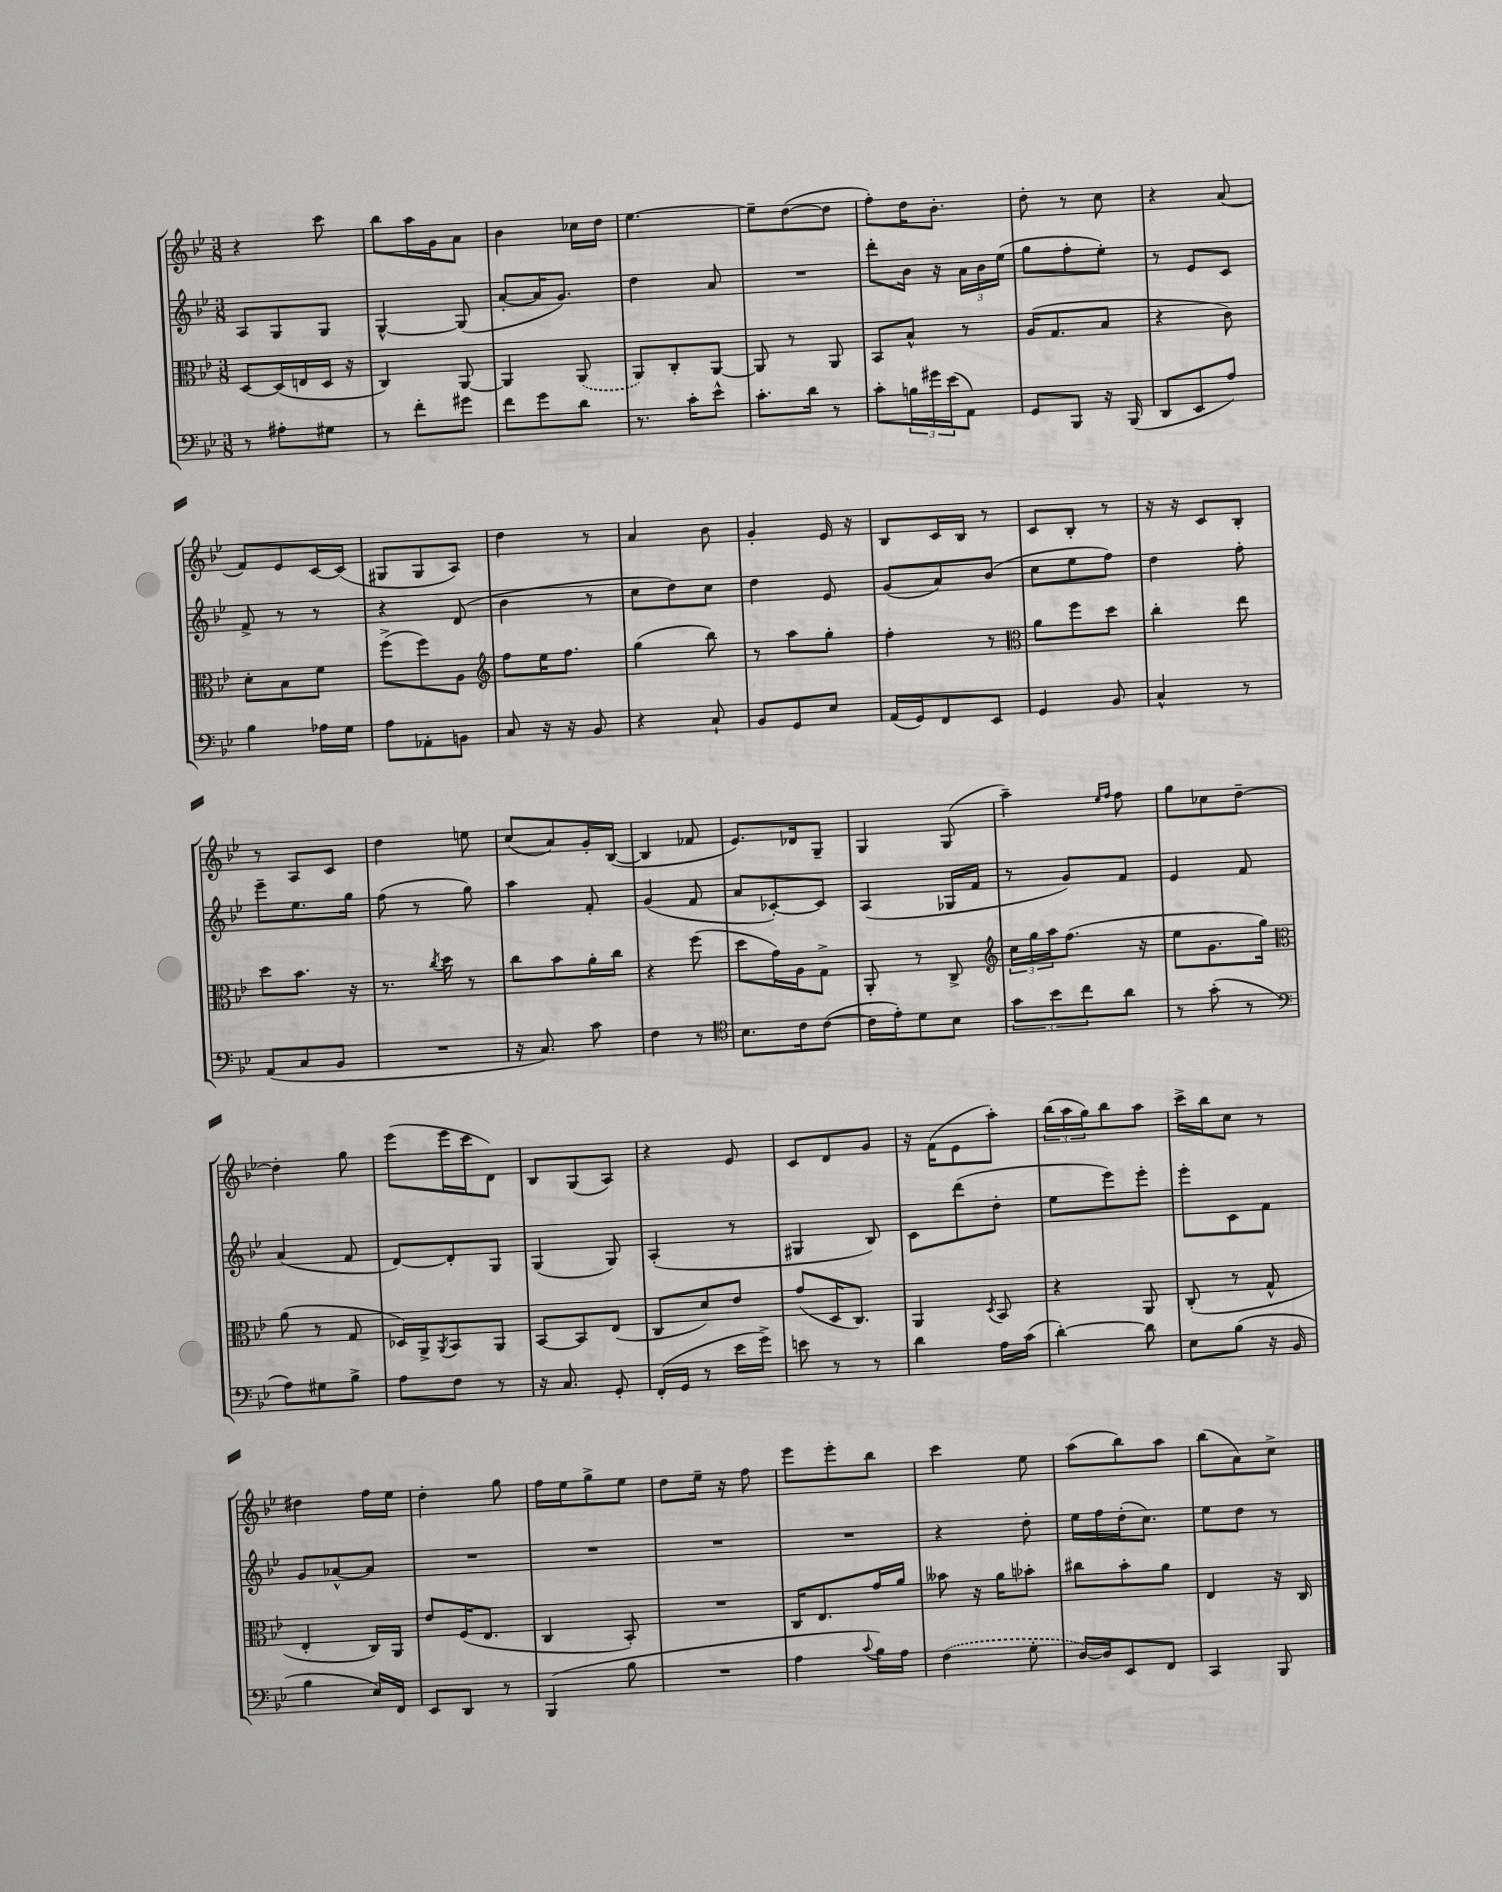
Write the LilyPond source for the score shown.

<<
\new StaffGroup <<
\new Staff = "s0" {
    \clef treble \key bes \major \numericTimeSignature \time 3/8
    r4 c'''8 |
    bes''8 a''16 g'16 a'8 |
    bes'4 ces''16 d''16 |
    ees''4.~ |
    ees''8-- d''8~( d''8 |
    f''8-.) d''16 bes'8.-. |
    d''8-. r8 c''8 |
    r4 a'8( |
    f'8) ees'8 c'16~ c'16( |
    gis8 gis8 a8) |
    d''4 r8 |
    a'4 bes'8 |
    g'4-. ees'16 r16 |
    bes8 c'16 bes16 r8 |
    c'8 bes8-. r8 |
    r16 r16 c'8 bes8-. |
    r8 a8 c'8 |
    d''4 e''8 |
    c''8( a'8) g'16-. bes16~( |
    bes4 fes'8 |
    ees'8.) des'16 g8-- |
    g4 g8( |
    a''4--) \grace { ees''16 f''16 } f''8 |
    g''8 ces''8 d''8~-- |
    d''4-. g''8 |
    ees'''8( ees'''16 c'''16 d'8) |
    bes8 g8( a8) |
    r4 ees'8 |
    c'8 d'8 g'8 |
    r16 f'16( ees'8 a''8-.) |
    \tuplet 3/2 { bes''16( a''16 g''16) } bes''8 a''8 |
    c'''16-> bes''16 c''8 r8 |
    dis''4 f''16 ees''16 |
    d''4-. g''8 |
    f''16 ees''16 g''8-> ees''8 |
    d''8 ees''16-- r16 f''8 |
    ees'''8 ees'''8-. bes''8 |
    c'''4 ees''8 |
    a''8( bes''8) a''8 |
    bes''8( a'8) c''8-> \bar "|." |
}
\new Staff = "s1" {
    \clef treble \key bes \major \numericTimeSignature \time 3/8
    a8 g8 g8 |
    g4~-^ g8( |
    a'8~-. a'16 g'8.) |
    d''4 a'8 |
    R4. |
    d'''8-. bes'16 r16 \tuplet 3/2 { a'16 bes'16 ees''16( } |
    g''8 f''8-. ees''8-.) |
    r8 ees'8 c'8 |
    f'8-> r8 r8 |
    r4 d'8( |
    bes'4 r8 |
    c''8 d''8) c''8 |
    d''4 ees'8 |
    g'8( a'8) bes'8( |
    c''8 ees''8 f''8) |
    d''4 f''8-. |
    ees'''8-- ees''8. g''16 |
    f''8( r8 g''8) |
    a''4 f'8-. |
    g'4( f'8 |
    a'8 ces'8~-.) ces'8 |
    a4( ges16 f'16 |
    r8 g'8) f'8 |
    ees'4 f'8 |
    a'4( f'8 |
    d'8~) d'8-. g8 |
    g4( g8) |
    a4-.( r8 |
    gis4 bes8) |
    c'8 d'''8( d''8-. |
    ees''8 ees'''8) ees'''8-. |
    ees'''8-. c'8 f'8 |
    g'8 aes'8~-^ aes'8 |
    R4. |
    R4. |
    R4. |
    R4. |
    r4 d''8-. |
    ees''16 f''16 d''16-.( c''8.) |
    ees''8 d''8 r8 \bar "|." |
}
\new Staff = "s2" {
    \clef alto \key bes \major \numericTimeSignature \time 3/8
    d8~ d16( e16 d16 r16 |
    c4) a,8~ |
    a,4 \once \slurDashed a,8( |
    a,8) c8-. a,8~ |
    a,8 r8 a,8 |
    bes,8 bes8-^ r8 |
    a16( g8. bes8 |
    r4 c'8) |
    d'8-. bes8 f'8 |
    f''8->( f''8) a8 |
    \clef treble f''8 ees''16 f''8. |
    g''4( bes''8) |
    r8 a''8 g''8-. |
    f''4-. r8 |
    \clef alto a'8 f''8 d''8 |
    c''4-. ees''8 |
    d''8 bes'8. r16 |
    r8. \acciaccatura { c''8 } d''16 r8 |
    c''8 bes'8 a'16-. c''16 |
    r4 f''8( |
    d''8 g'16) a16 g8-> |
    a,8-. r8 c8-> |
    \clef treble \tuplet 3/2 { c''16 g''16 a''16 } f''8.( r16 |
    ees''8 g'8. g''16) |
    \clef alto a'8( r8 g8 |
    des16) a,16-> \acciaccatura { a,8 } bes,8 a,8 |
    bes,8~ bes,8 ees8( |
    c8 d'8) ees'8 |
    g'8( d16 c8.) |
    a,4 \acciaccatura { d8 } bes,8 |
    r4 a,8 |
    c8-.( r8 g8-^ |
    ees4-. c16) a,16 |
    ees'8 f16( ees8. |
    c4 bes,8-.) |
    R4. |
    c16 ees8. g'16 a'16 |
    beses'8 r16 a'16 bes'8-. |
    cis''8 bes'8-. a'8 |
    ees4 r16 c16 \bar "|." |
}
\new Staff = "s3" {
    \clef bass \key bes \major \numericTimeSignature \time 3/8
    r8 ais8-. gis8 |
    r8 f'8-. gis'8 |
    f'8 g'8 d'8 |
    r8. c'16-. ees'8-^ |
    c'8.-. d'16 r8 |
    c'8-. \tuplet 3/2 { b16 gis'16 ees'16( } a,8) |
    g,8 bes,,8 r16 bes,,16( |
    d,8 ees,8 a8) |
    bes4 aes16 g16 |
    a8 aes,8-. b,8 |
    c8 r16 r16 bes,8 |
    r4 c8-! |
    bes,8 g,8 ees8 |
    a,16( g,16) f,8 ees,8 |
    g,4 bes,8 |
    c4-^ r8 |
    a,8( c8 bes,8 |
    R4. |
    r16 c8.) c'8 |
    f4 r8 |
    \clef tenor bes8. c'16 c'8~( |
    c'16 ees'16-.) d'8 bes8 |
    \tuplet 3/2 { g'8 bes'8 c''8 } a'8 |
    r8 g'8-.( r8 |
    \clef bass a8) gis8 bes8-> |
    a8 f8 r8 |
    r16 c8. g,8-. |
    f,16-.( g,16 r8 ees'16 g'16->) |
    e'8 r8 r8 |
    d'4 a16 c'16( |
    d'4~-.) d'8 |
    ees8 bes8( r16 bes,16 |
    bes4 ees16) f,16 |
    ees,8 d,8 r8 |
    bes,,4( bes8 |
    R4. |
    a4 \appoggiatura { c'8 } bes16) a16 |
    \once \slurDashed f4( g8-. |
    d16~) d16 ees,8 f,8 |
    c,4 bes,,8 \bar "|." |
}
>>
>>
\layout { \context { \Score \remove "Bar_number_engraver" } }
